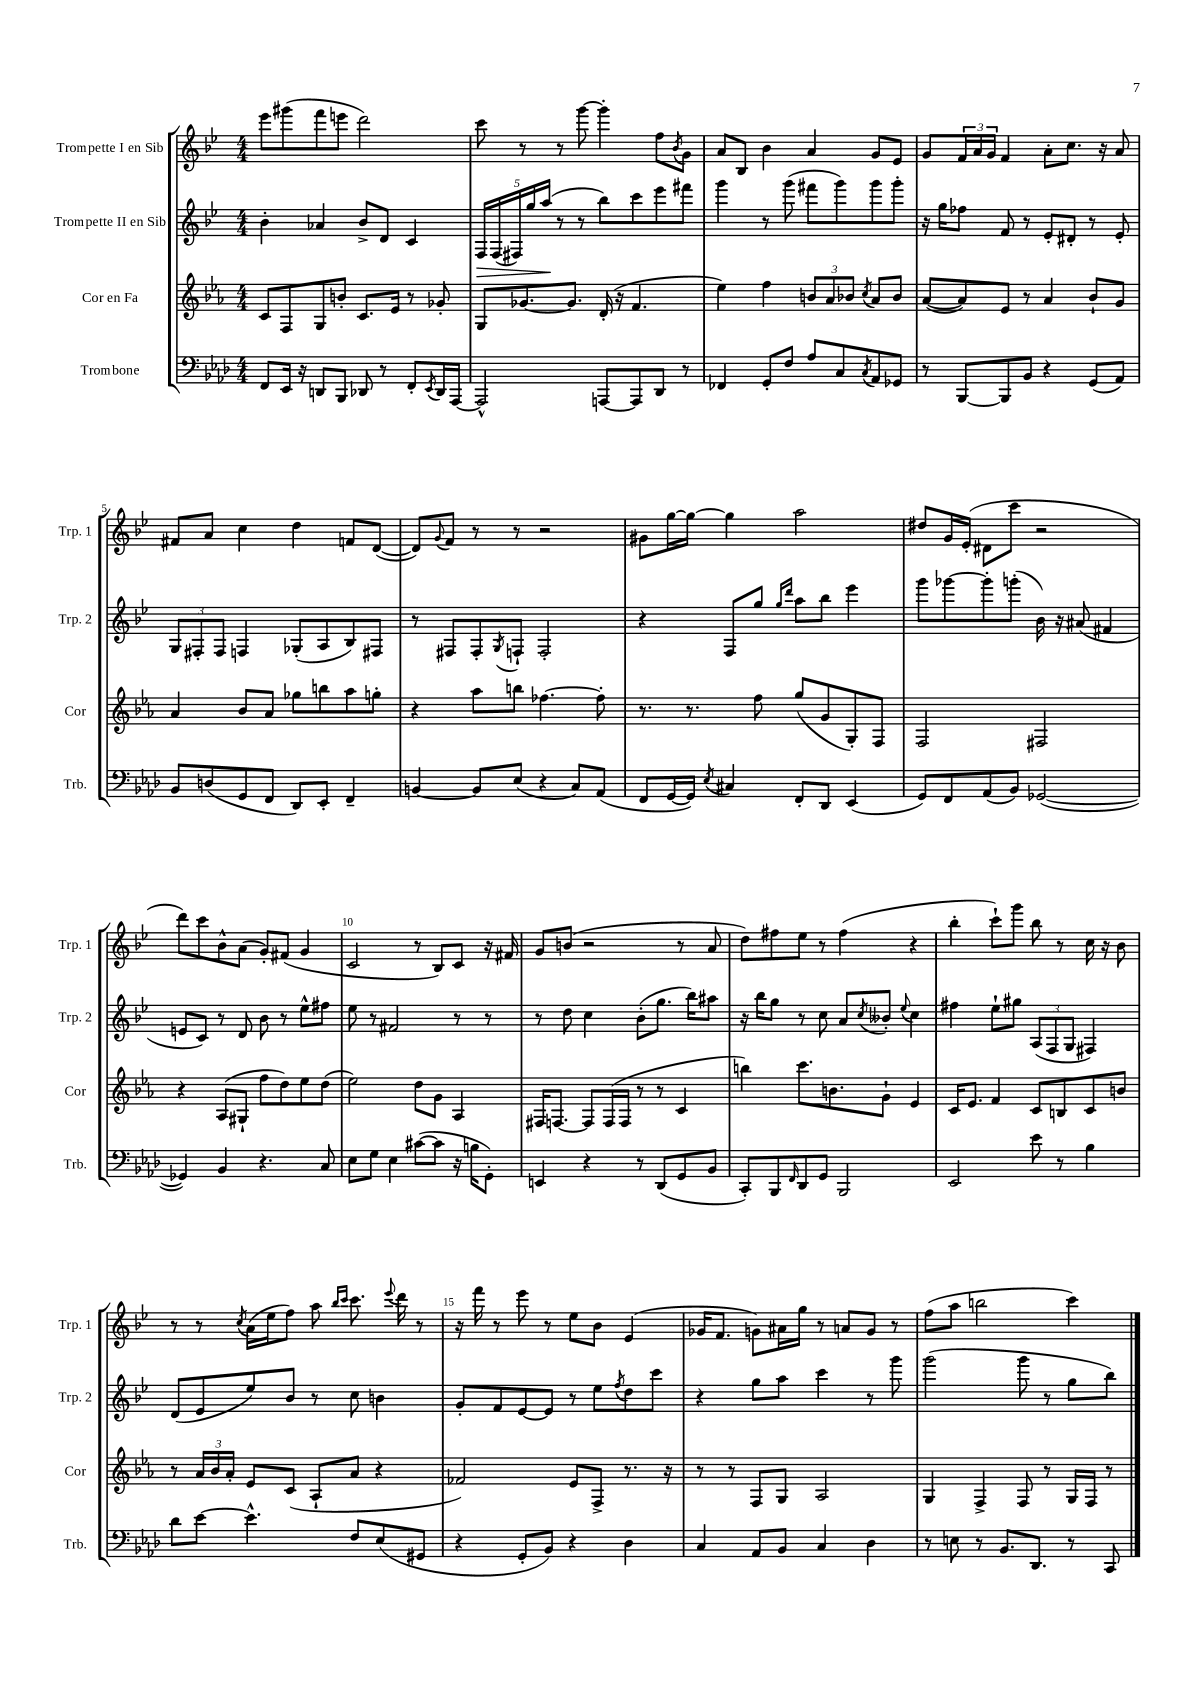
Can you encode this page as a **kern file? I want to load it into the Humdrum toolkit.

**kern	**kern	**kern	**kern
*staff4	*staff3	*staff2	*staff1
*clefF4	*clefG2	*clefG2	*clefG2
*k[b-e-a-d-]	*k[b-e-a-]	*k[b-e-]	*k[b-e-]
*M4/4	*M4/4	*M4/4	*M4/4
8FF	8c	4b-'	8eee-
16EE-	8F	.	(8ggg#
16r	.	.	.
8DD	8G	4a-	8fff
8BBB-	8b'	.	8eee
8DD-	8.c	8b-^	2ddd)
8r	.	8d	.
.	16e-	.	.
8FF'	8r	4c	.
8qEE-	.	.	.
16DD-	8g-'	.	.
[16AAA-	.	.	.
=	=	=	=
2AAA-^^]	8G	20F	8ccc
.	.	(20F	.
.	.	20F#)	.
.	[8.g-	.	8r
.	.	20gg	.
.	.	(20aa	.
.	.	8r	8r
.	8.g-]	.	.
.	.	8r	[8ggg
[8AAA	(16d'	8bb-)	4ggg']
.	16r	.	.
8AAA]	4.f	8ccc	.
8DD-	.	8eee-	8ff
.	.	.	8qb-
8r	.	8fff#	8g
=	=	=	=
4FF-	4ee-)	4ggg	8a
.	.	.	8B-
8GG'	4ff	8r	4b-
8F	.	(8ggg	.
8A-	12b	8fff#	4a
.	12a-	.	.
8C	.	8ggg)	.
.	12b-	.	.
8qC	8qcc	.	.
8AA-	8a-	8ggg	8g
8GG-	8b-	8ggg'	8e-
=	=	=	=
8r	([8a-	16r	8g
.	.	16gg	.
[8BBB-	8a-])	8ff-	24f
.	.	.	24a
.	.	.	24g
8BBB-]	8e-	8f	4f
8BB-	8r	8r	.
4r	4a-	8e-'	8a'
.	.	8d#'	8.cc
(8GG	8b-`	8r	.
.	.	.	16r
8AA-)	8g	8e-'	8a
=	=	=	=
8BB-	4a-	12G	8f#
.	.	12F#'	.
(8D	.	.	8a
.	.	12F#	.
8GG	8b-	4F	4cc
8FF	8a-	.	.
8DD-)	8gg-	(8G-'	4dd
8EE-'	8bb	8A	.
4FF~	8aa-	8B-)	8f
.	8gg'	8F#	([8d
=	=	=	=
[4BB	4r	8r	8d])
.	.	.	8qqg
.	.	8F#	8f
8BB]	8aa-	8F#'	8r
.	.	8qG	.
(8E-	8bb	8F`	8r
4r	[4.ff-	2F'	2r
8C)	.	.	.
(8AA-	8ff-']	.	.
=	=	=	=
8FF	8.r	4r	8g#
[16GG	.	.	[16gg
16GG])	8.r	.	16gg_
8qE-	.	.	.
4C#	.	8F	4gg]
.	8ff	8gg	.
.	.	16qqgg	.
.	.	16qqddd	.
8FF'	(8gg	8aa	2aa
8DD-	8g	8bb-	.
(4EE-	8G')	4eee-	.
.	8F	.	.
=	=	=	=
8GG)	2F	8ggg	8dd#
8FF	.	[8ggg-	16g
.	.	.	(16e-'
(8AA-	.	8ggg-']	8d#
8BB-)	.	(8ggg'	8ccc
([2GG-	2F#	16b-)	2r
.	.	16r	.
.	.	(8a#	.
.	.	4f#	.
=	=	=	=
4GG-])	4r	8e	8ddd)
.	.	8c)	8ccc
4BB-	(8A-	8r	8b-^^
.	8G#`	8d	(8a
4.r	8ff	8b-	8g')
.	8dd)	8r	(8f#
.	8ee-	8ee-^^	4g
8C	(8dd	8ff#	.
=	=	=	=
8E-	2ee-)	8ee-	2c
8G	.	8r	.
4E-	.	2f#	.
([8c#	8dd	.	8r
8c#]	8g	.	8B-)
16r	4A-	8r	8c
16B	.	.	.
8GG')	.	8r	16r
.	.	.	16f#
=	=	=	=
4EE	16F#	8r	8g
.	[8.F	.	.
.	.	8dd	(8b
4r	8F]	4cc	2r
.	(16F	.	.
.	16F	.	.
8r	8r	(8b-'	.
(8DD-	8r	8.gg	.
8GG	4c	.	8r
.	.	16bb-)	.
8BB-	.	8aa#	8a
=	=	=	=
8CC')	4bb)	16r	8dd)
.	.	16bb-	.
8BBB-	.	8gg	8ff#
16qqFF	.	.	.
8DD-	8.ccc	8r	8ee-
8GG	.	8cc	8r
.	8.b	.	.
2BBB-	.	8a	(4ff#
.	.	8qcc	.
.	8g`	8b--'	.
.	.	8qqee-	.
.	4e-	4cc	4r
=	=	=	=
2EE-	16c	4ff#	4bb-'
.	8.e-	.	.
.	4f	8ee-`	8ccc`)
.	.	8gg#	8ggg
8e-	8c	(12A	8bb-
.	.	12F	.
8r	8B	.	8r
.	.	12G	.
4B-	8c	4F#)	16cc
.	.	.	16r
.	8b	.	8b-
=	=	=	=
8d-	8r	(8d	8r
[8e-	24a-	8e-	8r
.	24b-	.	.
.	24a-'	.	.
.	.	.	8qcc
4.e-^^]	8e-	8ee-)	(16a
.	.	.	16ee-
.	(8c	8b-	8ff)
.	8A-`	8r	8aa
.	.	.	16qqbb-
.	.	.	16qqccc
8F	8a-	8cc	8.ccc
(8E-	4r	4b	.
.	.	.	8qqeee-
.	.	.	16ddd
8GG#	.	.	8r
=	=	=	=
4r	2f-)	8g'	16r
.	.	.	16fff
.	.	8f	8r
8GG'	.	[8e-	8eee-
8BB-)	.	8e-]	8r
4r	8e-	8r	8ee-
.	8F^	8ee-	8b-
.	.	8qff	.
4D-	8.r	8dd	(4e-
.	.	8ccc	.
.	16r	.	.
=	=	=	=
4C	8r	4r	16g-
.	.	.	8.f
.	8r	.	.
8AA-	8F	8gg	8g)
8BB-	8G	8aa	16a#
.	.	.	16gg
4C	2A-	4ccc	8r
.	.	.	8a
4D-	.	8r	8g
.	.	8ggg	8r
=	=	=	=
8r	4G	(2ggg	(8ff
8E	.	.	8aa
8r	4F^	.	2bb
8.BB-	.	.	.
.	8F	8ggg	.
8.DD-	.	.	.
.	8r	8r	.
8r	16G	8gg	4ccc)
.	16F	.	.
8CC	8r	8bb-)	.
==	==	==	==
*-	*-	*-	*-
